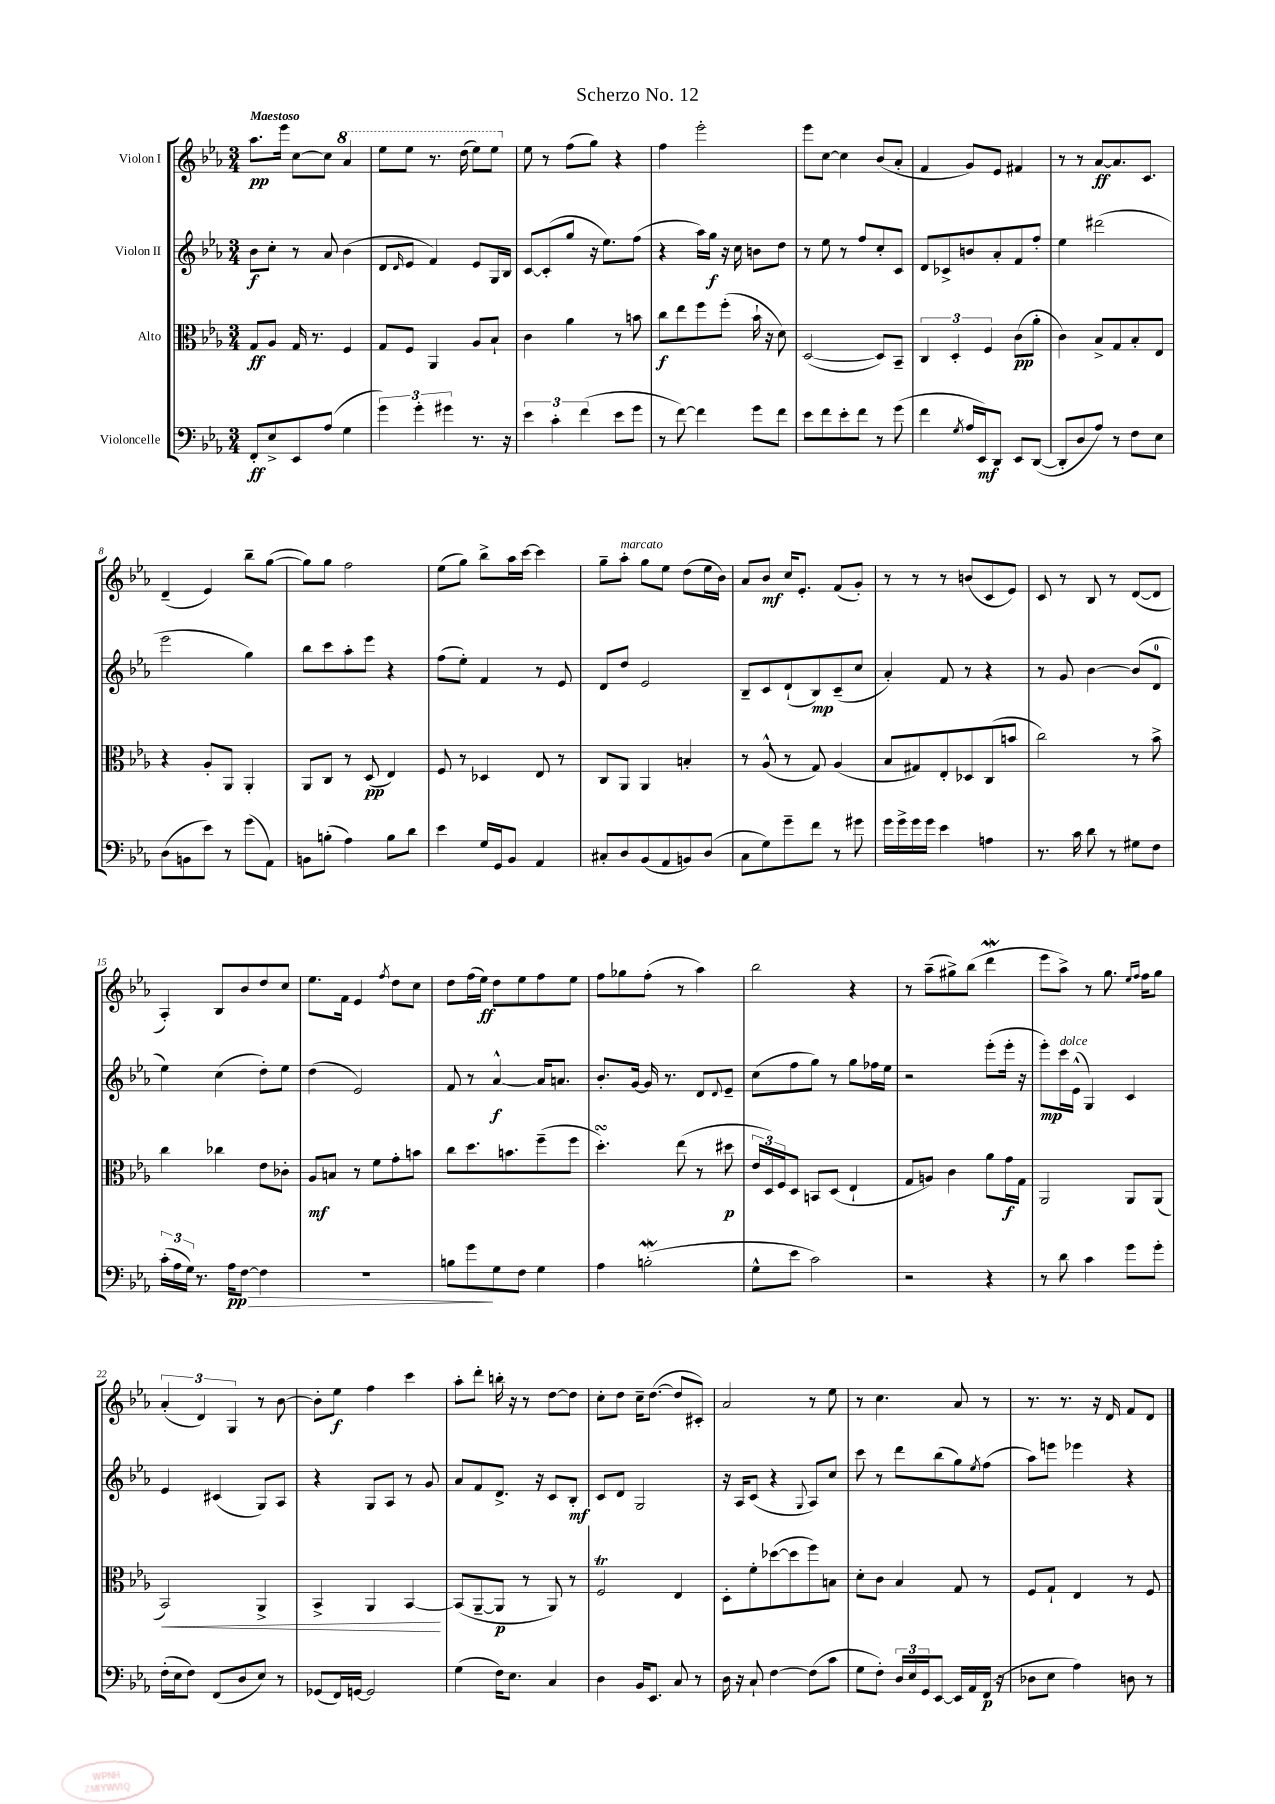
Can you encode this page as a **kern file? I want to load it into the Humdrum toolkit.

**kern	**kern	**kern	**kern
*staff4	*staff3	*staff2	*staff1
*clefF4	*clefC3	*clefG2	*clefG2
*k[b-e-a-]	*k[b-e-a-]	*k[b-e-a-]	*k[b-e-a-]
*M3/4	*M3/4	*M3/4	*M3/4
8FF'	8G	8b-	8.aa-
8E-^	8A-	8cc'	.
.	.	.	16eee-
8EE-	16G	8r	[8cc
.	8.r	.	.
(8A-	.	8a-	8cc]
4G	4F	(4b-	4aa-
=	=	=	=
6g)	8G	8d	8eee-
.	.	16qqd	.
.	8F	8e-	8eee-
6g'	.	.	.
.	4AA-	4f)	8.r
6g#	.	.	.
.	.	.	(16ddd
8.r	8A-	8e-	8eee-)
.	8B-`	16G	8eee-
16r	.	16B-	.
=	=	=	=
6e-	4c	[8c	8ee-
.	.	(8c']	8r
6c'	.	.	.
.	4a-	8gg	(8ff
(6f	.	.	.
.	.	16r	8gg)
.	.	8.ee-)	.
8e-	8r	.	4r
8g	8b	(8ff	.
=	=	=	=
8r	8cc	4r	4ff
[8f)	8ee-	.	.
4f]	8ff	16aa-)	2eee-'
.	.	16gg	.
.	(8ff'	16r	.
.	.	16cc	.
8g	16b-`	8b	.
.	16r	.	.
8f	8d)	8dd	.
=	=	=	=
8e-	([2D	8r	8eee-
8f	.	8ee-	[8cc
8e-'	.	8r	4cc]
8f	.	8ff	.
8r	8D])	8cc'	(8b-
(8g	8BB-~	8c	8a-'
=	=	=	=
4f	6C	8d	4f
.	.	8c-^	.
.	6D'	.	.
8qG	.	.	.
16A-	.	8b	8g)
16EE-)	.	.	.
.	6F	.	.
8DD	.	8a-'	8e-
8EE-	(8c	8f	4f#
([8DD	8a-'	8ff'	.
=	=	=	=
8DD']	4c)	4ee-	8r
8D	.	.	8r
8A-)	8B-^	(2ddd#	[8a-
8r	8G	.	8.a-]
8F	8B-'	.	.
.	.	.	8.c
8E-	8E-	.	.
=	=	=	=
(8D	4r	2eee-	(4d~
8BB	.	.	.
8e-)	8A-'	.	4e-)
8r	8AA-	.	.
(8g	4AA-'	4gg)	8bb-~
8AA-)	.	.	([8gg
=	=	=	=
8BB	8AA-	8bb-	8gg])
(8B'	8C	8ccc	8gg
4A-)	8r	8aa-'	2ff
.	(8D	8eee-	.
8B	4E-)	4r	.
8d	.	.	.
=	=	=	=
4e-	8F	(8ff	(8ee-
.	8r	8ee-')	8gg)
16G	4D-	4f	8bb-^
16GG	.	.	.
8BB-	.	.	16aa-
.	.	.	[16ccc
4AA-	8E-	8r	4ccc]
.	8r	8e-	.
=	=	=	=
8C#'	8C	8d	8gg~
8D	8AA-	8dd	8aa-'
(8BB-	4AA-	2e-	8gg
8AA-	.	.	8ee-
8BB)	4B'	.	(8dd
(8D	.	.	16ee-
.	.	.	16b-)
=	=	=	=
8C	8r	8B-~	8a-
8G)	(8A-^^	8c	8b-
8g~	8r	(8d`	16cc
.	.	.	8.e-'
8f	8G)	8B-)	.
8r	(4A-	(8c~	(8f
8g#	.	8cc	8g')
=	=	=	=
16g	8B-	4a-')	8r
16g^	.	.	.
16g	8G#)	.	8r
16g	.	.	.
4e-	8E-'	8f	8r
.	8D-	8r	(8b
4A	(8C	4r	8c
.	8b	.	8e-)
=	=	=	=
8.r	2cc)	8r	8c
.	.	8g	8r
16c	.	.	.
8d	.	[4b-	8B-
8r	.	.	8r
8G#	8r	(8b-]	([8d
8F	8b-^	8d	8d]
=	=	=	=
(24c'	4cc	4ee-)	4A-')
24A-	.	.	.
24G)	.	.	.
8.r	.	.	.
.	4cc-	(4cc	8B-
16A-	.	.	.
[8F	.	.	8b-
4F]	8e-	8dd')	8dd
.	8c-'	8ee-	8cc
=	=	=	=
2.r	8A-	(4dd	8.ee-
.	8B	.	.
.	.	.	16f
.	8r	2e-)	4e-
.	8f	.	.
.	.	.	8qff
.	8g'	.	8dd
.	8b	.	8cc
=	=	=	=
8B	8cc	8f	8dd
8g	8.dd	8r	(16ff
.	.	.	16ee-)
8G	.	[4a-^^	8dd
.	8.b	.	.
8F	.	.	8ee-
4G	(8ff~	16a-]	8ff
.	.	8.a	.
.	8ff	.	8ee-
=	=	=	=
4A-	4.dd')	8.b-'	8ff
.	.	.	8gg-
.	.	[16g	.
(2B'	.	16g]	(8ff'
.	.	8.r	.
.	(8ee-	.	8r
.	8r	8d	4aa-)
.	.	8qqd	.
.	8dd#	8e-~	.
=	=	=	=
8G^^	24e-	(8cc	2bb-
.	24D)	.	.
.	24F	.	.
8e-	8D	8ff	.
2c)	8BB	8gg)	.
.	(8D	8r	.
.	4E-`	8gg	4r
.	.	16ff-	.
.	.	16ee-	.
=	=	=	=
2r	8G	2r	8r
.	8A)	.	(8aa-~
.	4c	.	8gg#^)
.	.	.	(8bb-
4r	8a-	(8eee-'	4ddd
.	16g	16eee-'	.
.	16G	16r	.
=	=	=	=
8r	2AA-	8eee-')	8eee-
8d	.	16ccc	8aa-^)
.	.	(16e-^^	.
4c	.	4G)	8r
.	.	.	8.gg
8g	8AA-	4c	.
.	.	.	16qqee-
.	.	.	16qqff
.	.	.	16ff
8g'	(8AA-	.	8gg
=	=	=	=
(16F'	2BB-)	4e-	(6a-'
16E-	.	.	.
8F)	.	.	.
.	.	.	6d)
(8FF	.	(4c#	.
.	.	.	6G
8D	.	.	.
8E-)	4AA-^	8G)	8r
8r	.	8A-	[8b-
=	=	=	=
(8GG-	4BB-^	4r	8b-']
16FF)	.	.	8ee-
[16GG	.	.	.
2GG]	4AA-	8G	4ff
.	.	8A-	.
.	[4BB-	8r	4ccc
.	.	8g	.
=	=	=	=
(4G	(8BB-]	8a-	8aa-'
.	[8AA-~	8f	8ddd'
16F)	8AA-]	8.d^	16bb'
8.E-	.	.	16r
.	8r	.	8r
.	.	16r	.
4C	8AA-)	8c	[8dd
.	8r	8B-'	8dd]
=	=	=	=
4D	2F	8c	8cc'
.	.	8d	8dd
16BB-	.	2G	16cc~
8.EE-	.	.	([8.dd
8C	4E-	.	8dd]
8r	.	.	8c#')
=	=	=	=
16D	8D'	16r	2a-
16r	.	16A-	.
8C`	8f'	(8c	.
[4F	([8dd-	4r	.
.	8dd-]	.	.
.	.	8qqG	.
(8F]	8ff)	8A-)	8r
8c	8B	8cc	8ee-
=	=	=	=
8G	8d'	8ccc	8r
8F')	8c	8r	4.cc
24D	4B-	8ddd	.
24E-	.	.	.
24GG	.	.	.
[8EE-	.	(8bb-	.
16EE-]	8G	8gg)	8a-
16AA-	.	.	.
.	.	8qee-	.
(16FF	8r	(8ff	8r
16r	.	.	.
=	=	=	=
8D-	8F	8aa-)	8.r
8E-	8G`	8eee	.
.	.	.	8.r
4A-)	4E-	4eee-	.
.	.	.	16r
.	.	.	16d
8D	8r	4r	8f
8r	8F	.	8d
==	==	==	==
*-	*-	*-	*-
